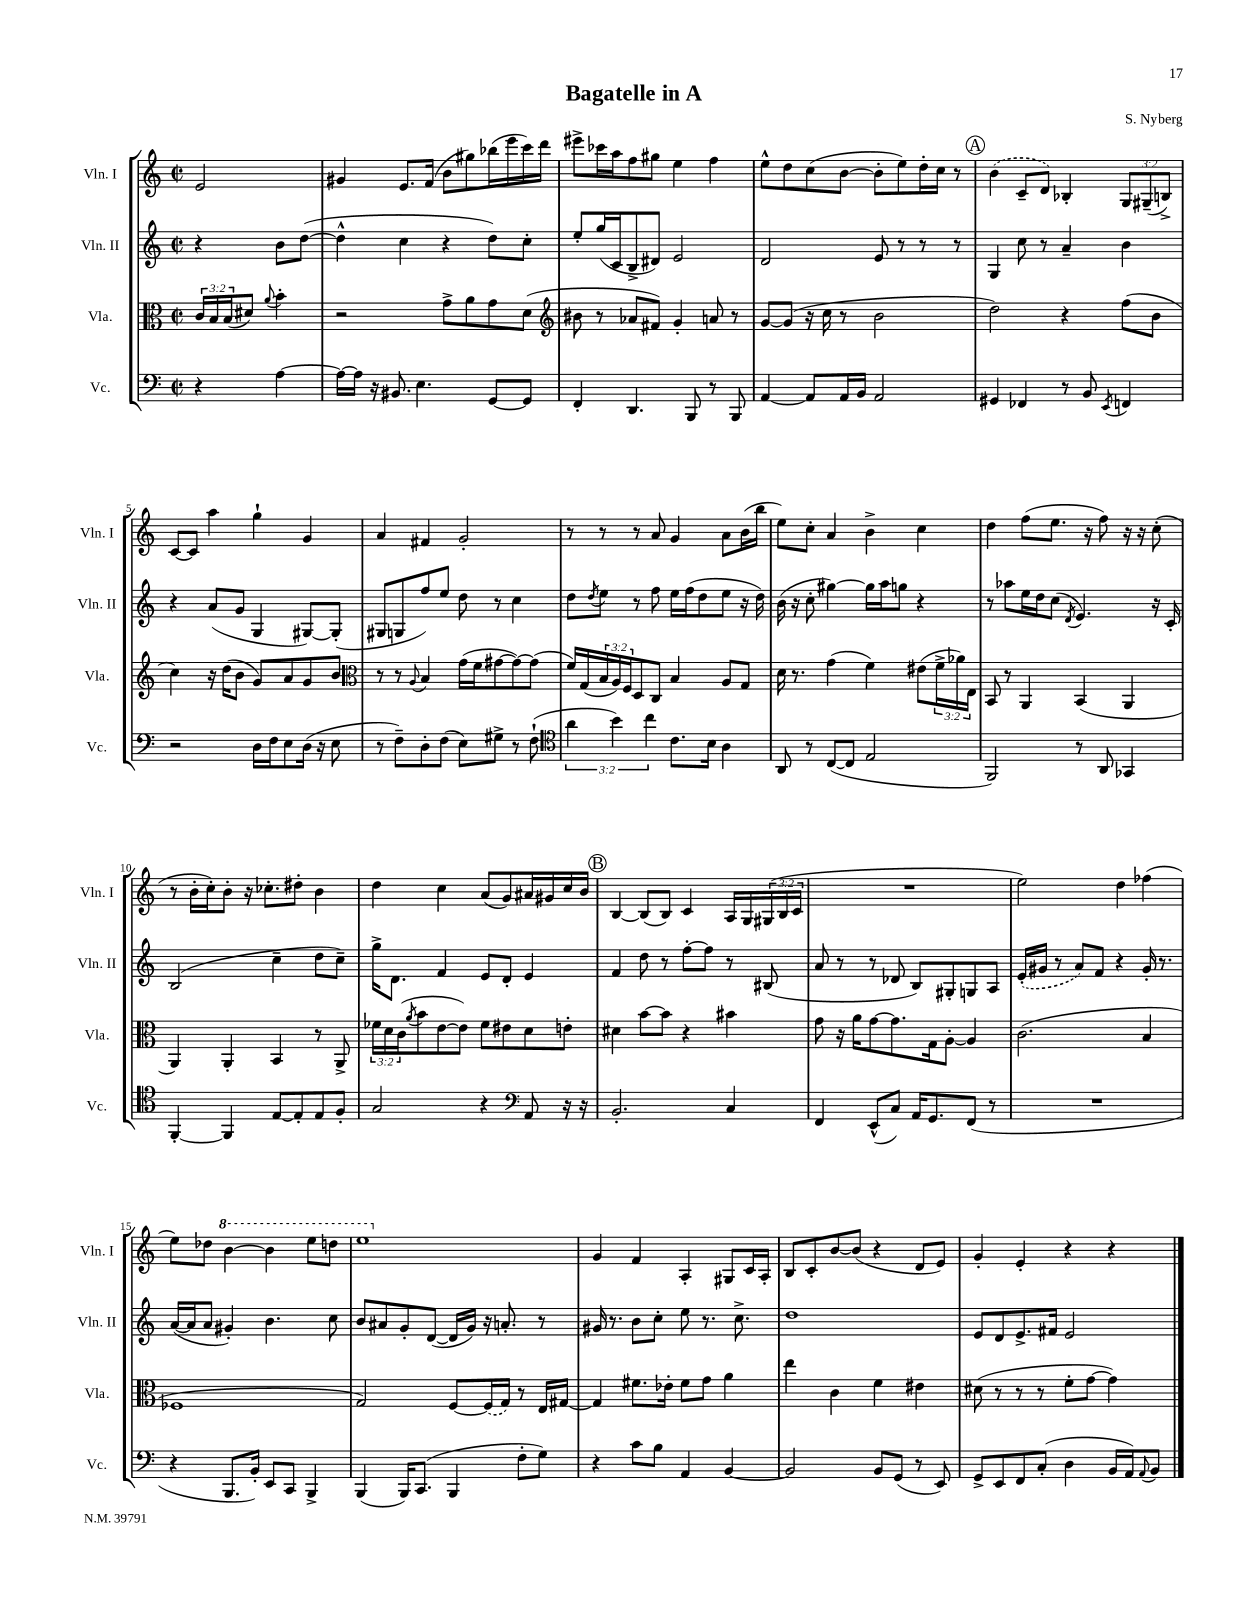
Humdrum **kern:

**kern	**kern	**kern	**kern
*part4	*part3	*part2	*part1
*staff4	*staff3	*staff2	*staff1
*I"Vc.	*I"Vla.	*I"Vln. II	*I"Vln. I
*I'Vc.	*I'Vla.	*I'Vln. II	*I'Vln. I
*clefF4	*clefC3	*clefG2	*clefG2
*k[]	*k[]	*k[]	*k[]
*M2/2	*M2/2	*M2/2	*M2/2
*met(c|)	*met(c|)	*met(c|)	*met(c|)
=	=	=	=
4r	24c/LL	4r	2e/
.	24B/	.	.
.	(24B/J	.	.
.	8d#X/J)	.	.
.	8qqa/	.	.
[4A\	4b'\	8b\L	.
.	.	([8dd\J	.
=1	=1	=1	=1
16A\LL_	2r	4dd^^\]	4g#X/
16A\JJ]	.	.	.
16r	.	.	.
8.BB#X/	.	.	.
.	.	4cc\	8.e/L
4.E\	.	.	.
.	.	.	(16f/Jk
.	8g^\L	4r	8b\L
.	8a\	.	8gg#X\)
[8GG/L	8g\	8dd\L)	(16bb-X\L
.	.	.	16eee\
8GG/J]	(8d\J	8cc'\J	16ccc\)
.	.	.	16ddd\JJ
=2	=2	=2	=2
*	*clefG2	*	*
4FF'/	8b#X\	8ee'/L	8eee#X^\L
.	8r	(16gg/L	16ccc-X\L
.	.	16c/J	16aa\J
4.DD/	8a-X/L	8B^/	8ff\
.	8f#X/J)	8d#X/J)	8gg#X\J
.	4g'/	2e/	4ee\
8BBB/	.	.	.
8r	8an/	.	4ff\
8BBB/	8r	.	.
=3	=3	=3	=3
[4AA/	[8g/L	2d/	8ee^^\L
.	(8g/J]	.	8dd\
8AA/L]	16r	.	(8cc\
.	16cc\	.	.
16AA/L	8r	.	[8b\J
16BB/JJ	.	.	.
2AA/	2b\	8e/	8b'\L]
.	.	8r	8ee\)
.	.	8r	16dd'\L
.	.	.	16cc\JJ
.	.	8r	8r
!!LO:REH:place=s1:t=A
=4	=4	=4	=4
4GG#X/	2dd\)	4G/	(4b\
4FF-X/	.	8cc\	8c~/L
.	.	8r	8d/J)
8r	4r	4a~/	4B-X'/
8BB/	.	.	.
8qEE/	.	.	.
4FFn/	(8ff\L	4b\	12G/L
.	.	.	(12G#X~/
.	8b\J	.	.
.	.	.	12Bn^/J)
!!LO:LB:g=z
=5	=5	=5	=5
2r	4cc\)	4r	[8c/L
.	.	.	8c/J]
.	16r	(8a/L	4aa\
.	(16dd\KL	.	.
.	8b\J	8g/J	.
16D\LL	8g/L)	4G/	4gg`\
16F\J	.	.	.
8E\	8a/	.	.
(16D\Jk	8g/	[8G#X/L)	4g/
16r	.	.	.
8E\	8b/J	(8G#'/J]	.
=6	=6	=6	=6
*	*clefC3	*	*
8r	8r	8G#X/L	4a/
8F~\L)	8r	8Gn/	.
.	8qqA/	.	.
8D'\	4B/	8ff/)	4f#X/
(8F\J	.	8ee/J	.
8E\L)	(16g\LL	8dd\	2g'/
.	16f\J	.	.
8G#X^\J	[8g#X\	8r	.
8r	8g#\_)	4cc\	.
(8F`\	(8g#\J]	.	.
=7	=7	=7	=7
*clefC4	*	*	*
6a\	16f/LL)	8dd\L	8r
.	(16G/	.	.
.	.	8qdd/	.
.	24B/	8ee\J	8r
6b\)	24A/)	.	.
.	24F/J	.	.
.	8D/	8r	8r
6cc\	.	.	.
.	8C/J	8ff\	8a/
8.c\L	4B/	16ee\LL	4g/
.	.	(16ff\J	.
.	.	8dd\	.
16B\Jk	.	.	.
4A\	8A/L	8ee\J	8a\L
.	8G/J	16r	(16b\L
.	.	16dd\)	16bb\JJ
=8	=8	=8	=8
8AA/	16d\	(16b\	8ee\L)
.	8.r	16r	.
8r	.	8cc'\	8cc'\J
([8C/L	(4g\	[4gg#X\)	4a/
8C/J]	.	.	.
2E/	4f\)	16gg#\LL]	4b^\
.	.	16aa\J	.
.	.	8ggn\J	.
.	(8e#X\L	4r	4cc\
.	24f^\L	.	.
.	24a-X\)	.	.
.	24E\JJ	.	.
=9	=9	=9	=9
2FF/)	8BB/	8r	4dd\
.	8r	8aa-X\L	.
.	4AA/	16ee\L	(8ff\L
.	.	16dd\J	.
.	.	(8cc\J	8.ee\J
.	.	8qd/	.
8r	(4BB/	4.e/)	.
.	.	.	16r
8AA/	.	.	8ff\)
4GG-X/	4AA/	.	16r
.	.	.	16r
.	.	16r	(8cc'\
.	.	16c'/	.
!!LO:LB:g=z
=10	=10	=10	=10
[4FF'/	4AA/)	(2B/	8r
.	.	.	16b'\LL
.	.	.	16cc'\J)
4FF/]	4AA'/	.	8b'\J
.	.	.	16r
.	.	.	8.cc-X'\L
[8E/L	4BB/	4cc~\	.
8E'/]	.	.	8dd#X'\J
8E/	8r	8dd\L	4b\
8F'/J	8AA^/	8cc~\J)	.
=11	=11	=11	=11
2G/	24f-X\LL	16gg^\KL	4dd\
.	24d\	.	.
.	.	8.d\J	.
.	(24c\J	.	.
.	8qa/	.	.
.	8b\	.	.
.	[8e\	4f/	4cc\
.	8e\J])	.	.
4r	8f-\L	8e/L	(8a/L
.	8e#X\	8d'/J	8g/)
*clefF4	*	*	*
8AA/	8d\	4e/	16a#X/L
.	.	.	16g#X/
16r	8en'\J	.	16cc/
16r	.	.	16b/JJ
!!LO:REH:place=s1:t=B
=12	=12	=12	=12
2.BB'/	4d#X\	4f/	[4B/
.	[8b\L	8dd\	(8B/L]
.	8b\J]	8r	8B/J)
.	4r	[8ff'\L	4c/
.	.	8ff\J]	.
4C/	4b#X\	8r	16A/LL
.	.	.	16G/
.	.	(8B#X/	(24G#X/
.	.	.	24B/
.	.	.	24c/JJ
=13	=13	=13	=13
4FF/	8g\	8a/	1r
.	16r	8r	.
.	16a\KL	.	.
(8EE^^/L	[8g\	8r	.
8C/J)	8.g\]	8d-X/	.
16AA/KL	.	8B/L)	.
8.GG/	16G\k	.	.
.	[8A'\J	8G#X'/	.
(8FF/J	4A/]	8Gn/	.
8r	.	8A/J	.
=14	=14	=14	=14
1r	(2.c\	(16e'/LL	2ee\)
.	.	16g#X/JJ	.
.	.	8r	.
.	.	8a/L)	.
.	.	8f/J	.
.	.	4r	4dd\
.	4B/	16g#'/	(4ff-X\
.	.	8.r	.
!!LO:LB:g=z
=15	=15	=15	=15
4r	1F-X	([16a/LL	8ee\L)
.	.	16a/J]	.
.	.	8a/J	8dd-X\J
*	*	*	*8va
8.BBB/L	.	4g#X'/)	[4bb\
16BB'/Jk)	.	.	.
8EE/L	.	4.b\	4bb\]
8CC/J	.	.	.
4BBB^/	.	.	8eee\L
.	.	8cc\	8dddn\J
=16	=16	=16	=16
(4BBB/	2G/)	8b/L	1eee
.	.	8a#X/	.
16BBB/KL)	.	8g'/	.
(8.CC/J	.	.	.
.	.	([8d/J	.
4BBB/	[8F/L	16d/LL]	.
.	.	16g/JJ)	.
.	(16F/L]	16r	.
.	16G/JJ)	8.an'/	.
8F'\L	8r	.	.
8G\J)	16E/LL	8r	.
.	[16G#X/JJ	.	.
=17	=17	=17	=17
*	*	*	*X8va
4r	4G#/]	16g#X/	4g/
.	.	8.r	.
8c\L	8.f#X\L	8b\L	4f/
8B\J	.	8cc'\J	.
.	16e-X'\Jk	.	.
4AA/	8f#\L	8ee\	4A'/
.	8g\J	8.r	.
[4BB/	4a\	.	8G#X/L
.	.	8.cc^\	.
.	.	.	16c/L
.	.	.	16A'/JJ
=18	=18	=18	=18
2BB/]	4ee\	1dd	8B/L
.	.	.	8c'/
.	4c\	.	[8b/
.	.	.	(8b/J]
8BB/L	4f\	.	4r
(8GG/J	.	.	.
8r	4e#X\	.	8d/L
8EE/)	.	.	8e/J)
=19	=19	=19	=19
8GG^/L	(8d#X\	8e/L	4g'/
8EE/	8r	8d/	.
8FF/	8r	8.e^/	4e'/
(8C'/J	8r	.	.
.	.	16f#X/Jk	.
4D\	8f'\L	2e/	4r
.	[8g\J	.	.
16BB/LL	4g\])	.	4r
16AA/J)	.	.	.
8qqAA/	.	.	.
8BB/J	.	.	.
==	==	==	==
*-	*-	*-	*-
